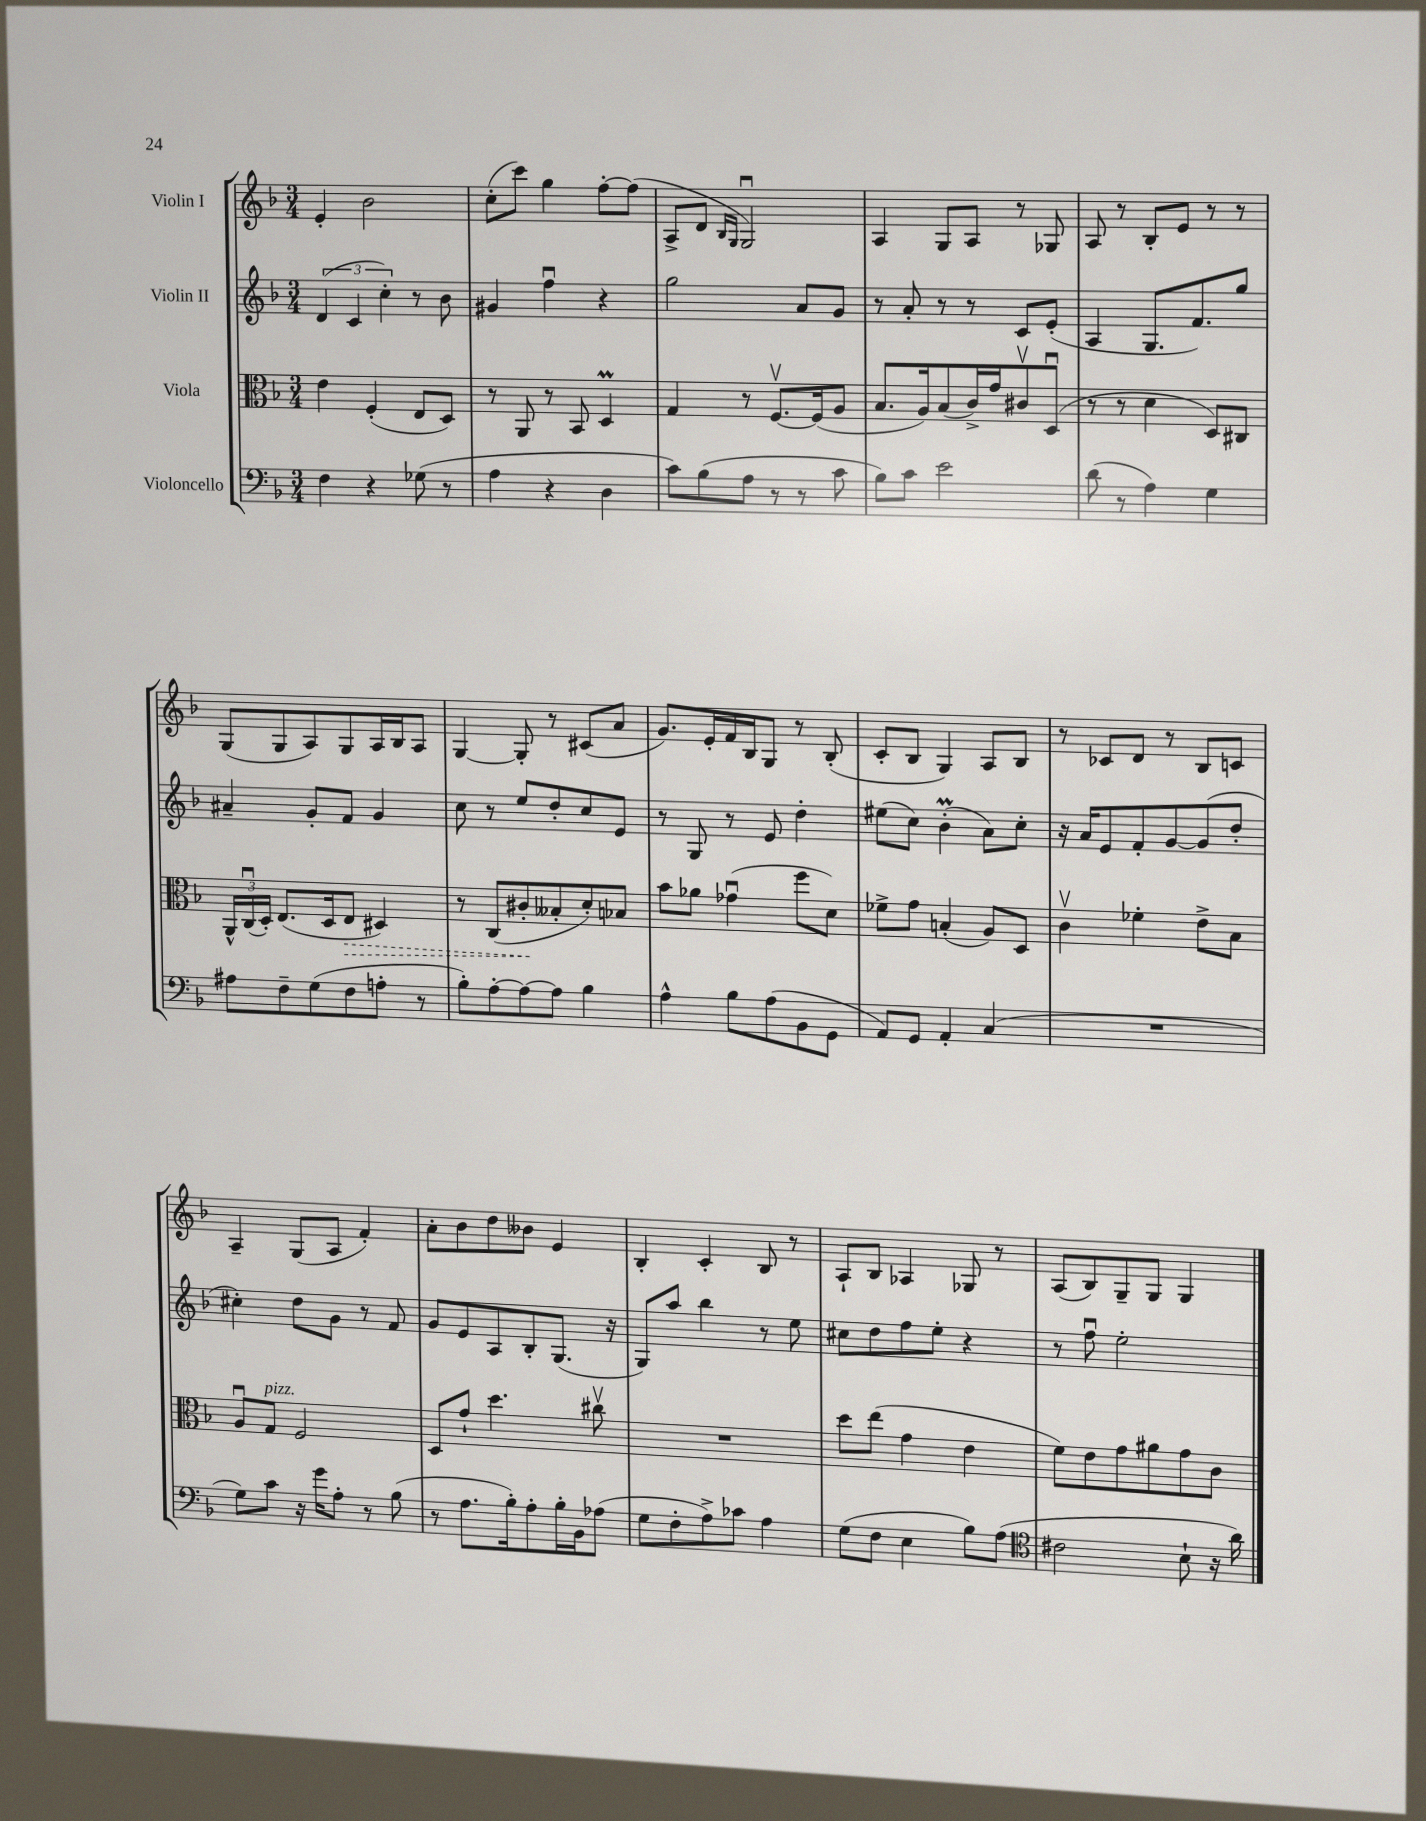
<<
\new StaffGroup <<
\new Staff = "s0" \with { instrumentName = "Violin I" } {
    \clef treble \key f \major \numericTimeSignature \time 3/4
    \autoBeamOff e'4-. bes'2 |
    c''8[-.( c'''8]) g''4 f''8[~-. f''8]( |
    a8[-> d'8] \grace { bes16[ g16] } g2\downbow) |
    a4 g8[ a8] r8 ges8 |
    a8 r8 bes8[-. e'8] r8 r8 |
    g8[( g8 a8) g8 a16 bes16 a8] |
    g4~ g8-. r8 cis'8[( a'8] |
    g'8.[) e'16-. f'16 bes16 g8] r8 bes8-.( |
    c'8[-. bes8] g4) a8[ bes8] |
    r8 ces'8[ d'8] r8 bes8[ c'8] |
    a4-- g8[( a8] f'4-.) |
    a'8[-. bes'8 d''8 beses'8] e'4 |
    bes4-. c'4-. bes8 r8 |
    a8[-! bes8] aes4 ges8 r8 |
    a8[( bes8) g8-- g8] g4 \bar "|." |
}
\new Staff = "s1" \with { instrumentName = "Violin II" } {
    \clef treble \key f \major \numericTimeSignature \time 3/4
    \autoBeamOff \tuplet 3/2 { d'4( c'4 c''4-.) } r8 bes'8 |
    gis'4 f''4\downbow r4 |
    g''2 a'8[ g'8] |
    r8 a'8-. r8 r8 c'8[ e'8]-.( |
    a4 g8.[ f'8.) g''8] |
    ais'4-- g'8[-. f'8] g'4 |
    c''8 r8 e''8[ d''8-. c''8 e'8] |
    r8 g8 r8 e'8 d''4-. |
    eis''8[( c''8]) bes'4-.\prall( a'8[) c''8]-. |
    r16 a'16[ e'8 f'8-. g'8~ g'8( d''8]-. |
    cis''4-.) d''8[ g'8] r8 f'8 |
    g'8[ e'8 a8 bes8-. g8.]( r16 |
    g8[) a''8] bes''4 r8 e''8 |
    cis''8[ d''8 f''8 e''8]-. r4 |
    r8 f''8\downbow e''2-. \bar "|." |
}
\new Staff = "s2" \with { instrumentName = "Viola" } {
    \clef alto \key f \major \numericTimeSignature \time 3/4
    \autoBeamOff e'4 f4-.( e8[ d8]) |
    r8 a,8 r8 bes,8 d4\prall |
    g4 r8 f8.[~\upbow f16( a8] |
    bes8.[ a16) bes8( c'16->) g'16 cis'8\upbow d8]\downbow( |
    r8 r8 d'4 d8[) cis8] |
    \tuplet 3/2 { a,16[-^ c16\downbow( d16]-.) } e8.[( d16 \once \override Hairpin.style = #'dashed-line e8]\> dis4) |
    r8 c8[( cis'8-.\! beses8-. d'8-.) bes8] |
    bes'8[ aes'8] ges'4\downbow( f''8[ d'8]) |
    fes'8[-> g'8] b4-.( a8[) d8] |
    c'4\upbow fes'4-. e'8[-> bes8] |
    a8[\downbow g8]^\markup { \italic "pizz." } f2 |
    d8[ g'8]-! d''4. cis''8\upbow |
    R2. |
    d''8[ e''8]( g'4 e'4 |
    f'8[) e'8 g'8 ais'8 g'8 c'8] \bar "|." |
}
\new Staff = "s3" \with { instrumentName = "Violoncello" } {
    \clef bass \key f \major \numericTimeSignature \time 3/4
    \autoBeamOff f4 r4 ges8( r8 |
    a4 r4 d4 |
    c'8[) bes8( a8] r8 r8 c'8 |
    bes8[) c'8] e'2 |
    d'8( r8 a4) g4 |
    ais8[ f8-- g8( f8 a8]-. r8 |
    bes8[-.) a8~-. a8~ a8] bes4 |
    a4-^ bes8[ a8( bes,8 g,8] |
    a,8[) g,8] a,4-. c4( |
    R2. |
    g8[) c'8] r16 g'16[ a8]-. r8 bes8( |
    r8 a8.[ bes16-.) a8-. bes16-. bes,16 aes8]( |
    g8[ f8-. a8->) ces'8] a4 |
    g8[( f8] e4 bes8[) a8]( |
    \clef tenor cis'2 bes8-! r16 a'16) \bar "|." |
}
>>
>>
\layout { \context { \Score \remove "Bar_number_engraver" } }
